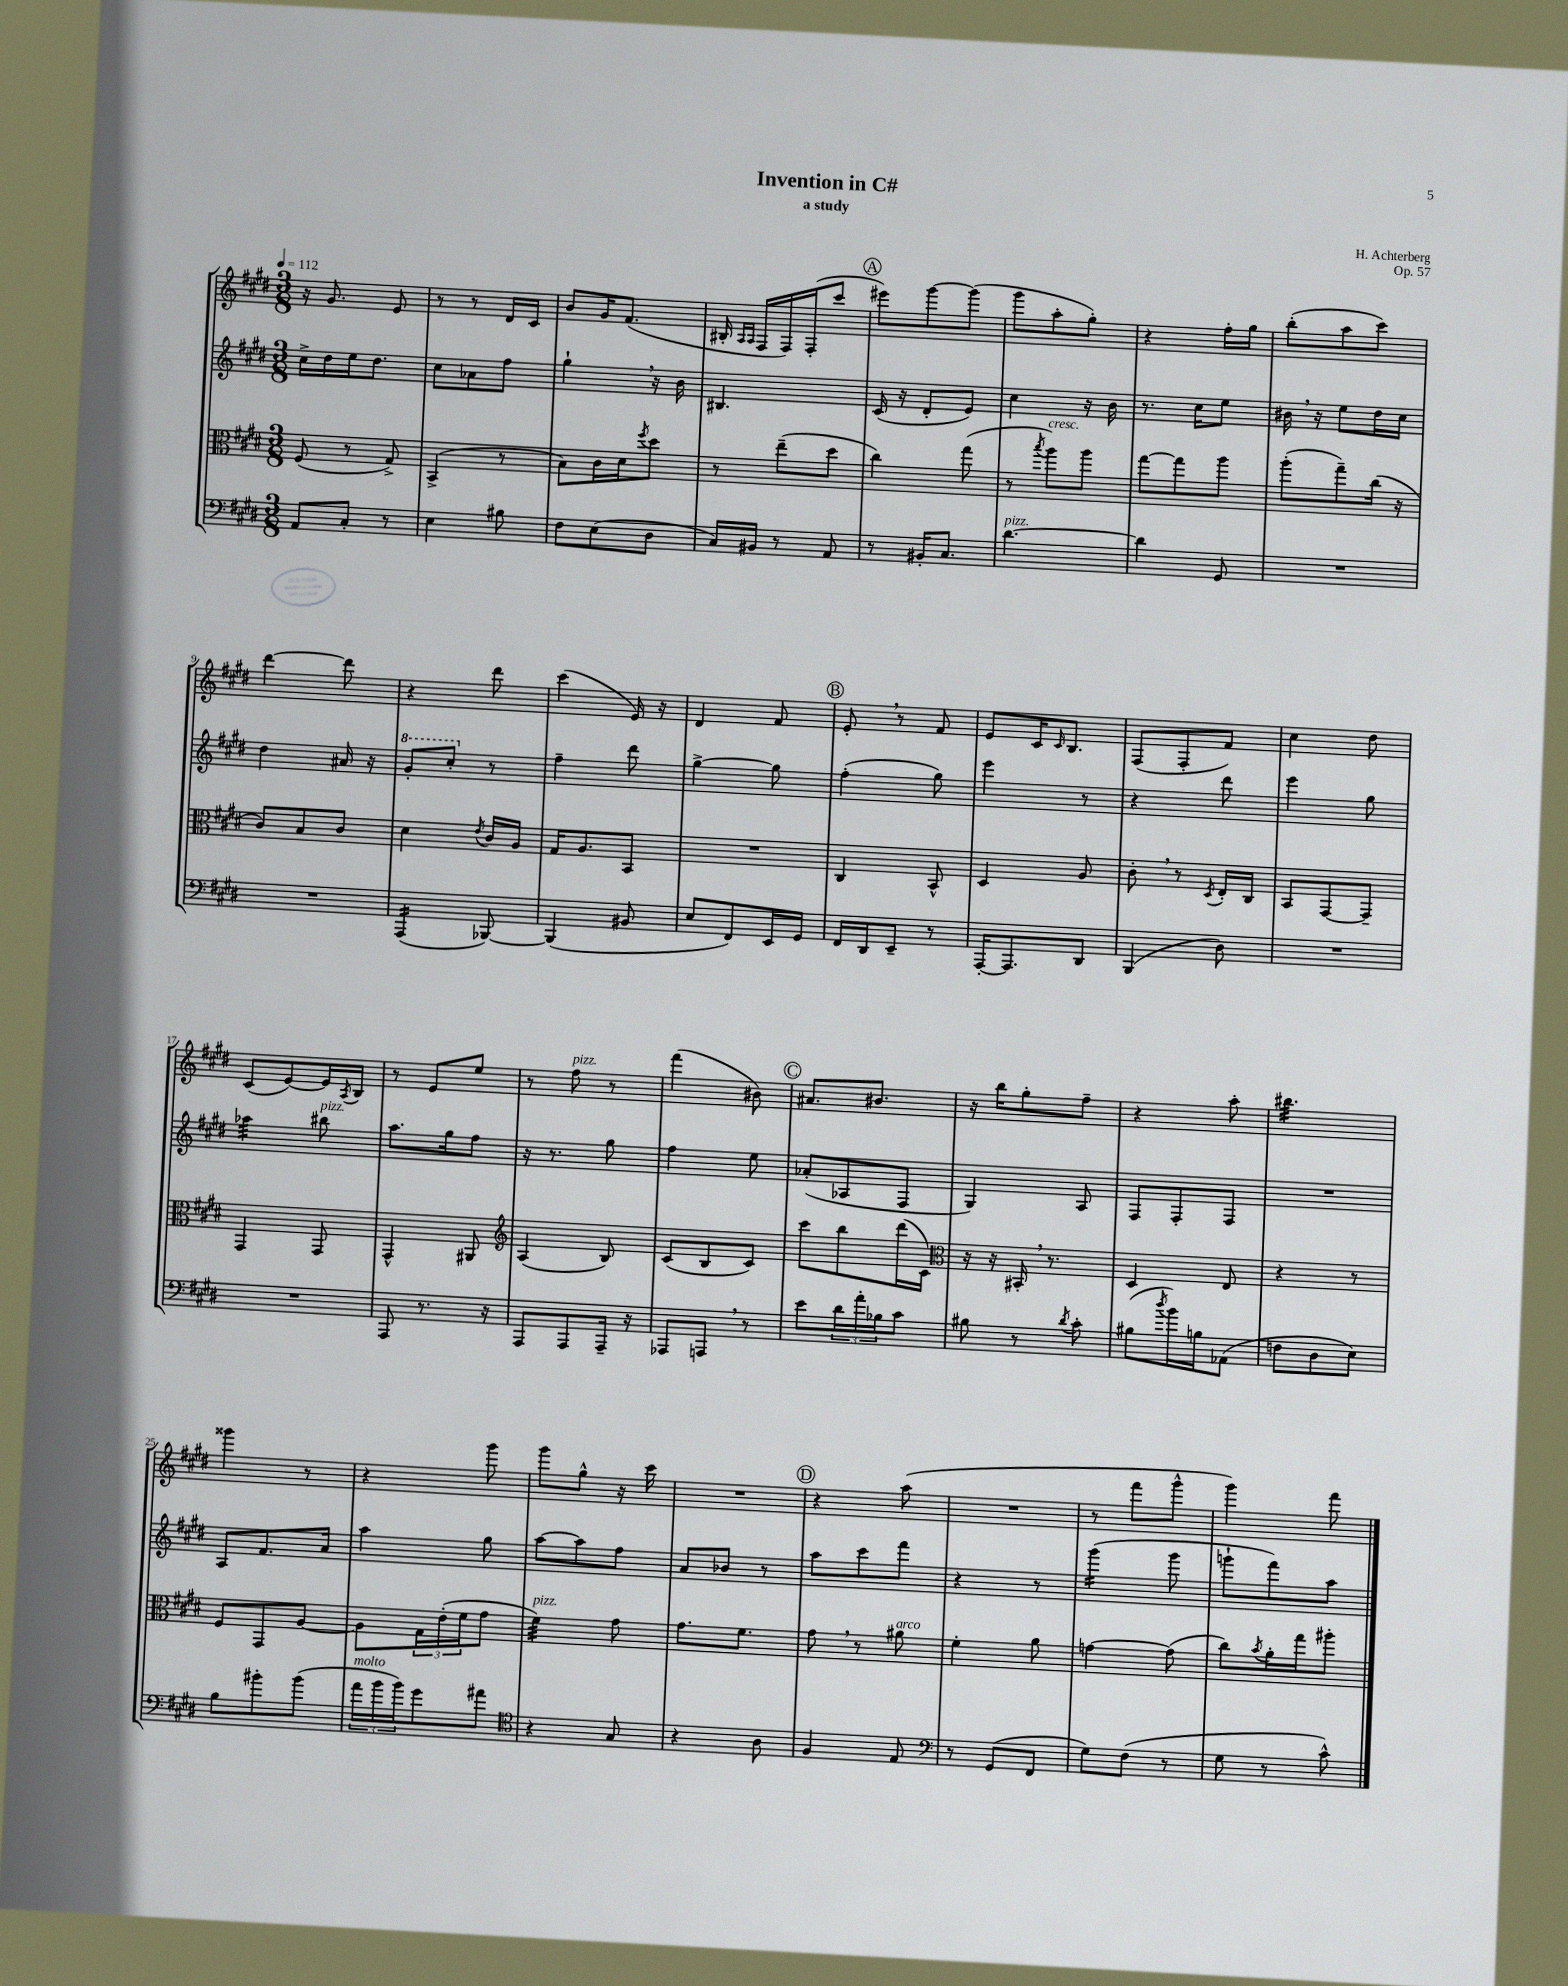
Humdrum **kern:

**kern	**kern	**kern	**kern
*staff4	*staff3	*staff2	*staff1
*clefF4	*clefC3	*clefG2	*clefG2
*k[f#c#g#d#]	*k[f#c#g#d#]	*k[f#c#g#d#]	*k[f#c#g#d#]
*M3/8	*M3/8	*M3/8	*M3/8
*MM112	*MM112	*MM112	*MM112
8AA/L	(8F#/	16cc#^\LL	16r
.	.	16dd#\	8.g#/
8C#'/J	8r	16ee\J	.
.	.	8.dd#\J	.
8r	8G#^/)	.	8e/
=	=	=	=
4E\	(4BB^/	8cc#\L	8r
.	.	8a-\	8r
8B#\	8r	8ff#\J	16d#/LL
.	.	.	16c#/JJ
=	=	=	=
8F#\L	8B\L)	4gg#`\	8b/L
(8E\	16c#\L	.	16g#/K
.	16d#\J	.	(8.f#/J
.	8qff#/	.	.
8D#\J	8dd#\J	16r	.
.	.	16b\	.
=	=	=	=
16C#/LL)	8r	4.B#/	16B#'/
.	.	.	16qqA/LL
.	.	.	16qqA/JJ
16BB#/JJ	.	.	16F#/LL
8r	(8ee~\L	.	16F#/)
.	.	.	(16F#'/J
8AA/	8dd#\J	.	8ccc#/J
=	=	=	=
8r	4cc#\)	(16c#/	8eee#\L)
.	.	16r	.
16BB#'/LK	.	8d#'/L	[8ggg#\
8.C#/J	.	.	.
.	(8gg#\	8e/J)	(8ggg#\]J
=	=	=	=
[4.d#\	8r	4cc#\	8ggg#\L
.	8qbb/	.	.
.	8aa\L)	.	8aa'\
.	8aa\J	16r	8gg#'\J)
.	.	16b\	.
=	=	=	=
4d#\]	[8gg#\L	8.r	4r
.	8gg#\]	.	.
.	.	16cc#\LK	.
8GG#/	8aa\J	8ee\J	16ff#'\LL
.	.	.	16gg#\JJ
=	=	=	=
4.r	(8aa'\L	16b#\	(8bb'\L
.	.	16r	.
.	8gg#~\)	8ee\L	8aa\
.	(16cc#\Jk	16dd#\L	8ccc#\J)
.	16r	16cc#\JJ	.
=	=	=	=
4.r	8c#/L)	4dd#\	[4ddd#\
.	8B/	.	.
.	8c#/J	16a#/	8ddd#\]
.	.	16r	.
=	=	=	=
(4AAA/	4d#\	8gg#'/L	4r
.	.	8ccc#'/J	.
.	8qe/	.	.
[8BBB-/)	16c#/LL	8r	8ddd#\
.	16A/JJ	.	.
=	=	=	=
(4BBB-/]	16G#/LK	4ff#~\	(4ccc#\
.	8.A/	.	.
8BB#/	8BB/J	8ddd#\	16e/)
.	.	.	16r
=	=	=	=
8E/L	4.r	[4gg#^\	4d#/
8FF#/)	.	.	.
16EE/L	.	8gg#\]	8f#/
16GG#/JJ	.	.	.
=	=	=	=
16FF#/LL	4C#/	(4ff#'\	8e'/
16DD#/J	.	.	.
8EE~/J	.	.	8r
8r	8BB^^/	8gg#\)	8f#/
=	=	=	=
[16AAA'/LK	4D#/	4eee\	8e/L
8.AAA/]	.	.	.
.	.	.	16c#/K
.	.	.	16qqc#/
.	.	.	8.B/J
8DD#/J	8A/	8r	.
=	=	=	=
(4BBB/	8c#'\	4r	(8F#/L
.	8r	.	8F#'/
.	8qD#/	.	.
8D#\)	16E'/LL	8ddd#\	8f#/J)
.	16C#/JJ	.	.
=	=	=	=
4.r	8BB/L	4eee\	4cc#\
.	[8GG#/	.	.
.	8GG#~/]J	8gg#\	8dd#\
=	=	=	=
4.r	4GG#/	4aa-\	(8c#/L
.	.	.	[8e/)
.	8GG#/	8bb#\	16e/]L
.	.	.	8qA/
.	.	.	16B/JJ
=	=	=	=
8AAA/	4GG#^^/	8.aa\L	8r
8.r	.	.	8e/L
.	.	16gg#\k	.
.	8AA#/	8ff#\J	8ee/J
16r	.	.	.
=	=	=	=
*	*clefG2	*	*
8AAA/L	(4A/	16r	8r
.	.	8.r	.
8AAA/	.	.	8ff#\
16AAA~/Jk	8B/)	8gg#\	8r
16r	.	.	.
=	=	=	=
8AAA-/L	(8c#/L	4ff#\	(4fff#\
8AAA/J	8B/	.	.
8r	8c#/J)	8ee\	8b#\)
=	=	=	=
8e\L	8ccc#\L	(8a-'/L	8.a#/L
24d#\L	8bb\	8A-/	.
24a'\	.	.	.
.	.	.	8.b#/J
24B-\J	.	.	.
8c#\J	(16ddd#\L	8F#/J	.
.	16c#\JJ)	.	.
=	=	=	=
*	*clefC3	*	*
8B#\	16r	4G#/)	16r
.	16r	.	16bb\LK
8r	16BB#'/	.	8gg#'\
.	8.r	.	.
8qd#/	.	.	.
8c#'\	.	8A/	8ff#~\J
=	=	=	=
(8B#\L	4D#/	8F#/L	4r
8qdd#/	.	.	.
16b\L)	.	8F#'/	.
16B\J	.	.	.
(8AA-\J	8E/	8F#/J	8aa'\
=	=	=	=
8F\L	4r	4.r	4.bb#\
8D#\	.	.	.
8E\J)	8r	.	.
=	=	=	=
8B\L	8F#/L	8A/L	4ggg##\
8b#'\	8GG#/	8.f#/	.
(8b#\J	[8A/J	.	8r
.	.	16a/Jk	.
=	=	=	=
24a\LL	8A\]L	4aa\	4r
24b\	.	.	.
24b\J)	.	.	.
8g#\	24G#\L	.	.
.	(24e'\	.	.
.	24f#\J	.	.
8a#\J	8g#\J	8gg#\	8ggg#\
=	=	=	=
*clefC4	*	*	*
4r	4f#\)	[8aa\L	8ggg#\L
.	.	8aa\]	8gg#^^\J
8G#/	8g#\	8ff#\J	16r
.	.	.	16ccc#\
=	=	=	=
4r	8.g#\L	8a/L	4.r
.	.	8b-/J	.
.	8.f#\J	.	.
8A\	.	8r	.
=	=	=	=
4F#/	8g#\	8aa\L	4r
.	8r	8ccc#\	.
8E/	8a#\	8fff#\J	(8aa\
=	=	=	=
*clefF4	*	*	*
8r	4f#'\	4r	4.r
(8GG#/L	.	.	.
8FF#/J	8a\	8r	.
=	=	=	=
8G#\L)	[4g\	(4ggg#\	8r
(8F#\J	.	.	8fff#\L
8r	(8g\]	8ggg#\	8ggg#^^\J
=	=	=	=
8G#\	8cc#\L)	8ggg`\L	4ggg#\)
.	8qb/	.	.
8r	16a'\L	8fff#\)	.
.	16gg#\J	.	.
8c#^^\)	8aa#'\J	8aa\J	8fff#\
==	==	==	==
*-	*-	*-	*-
